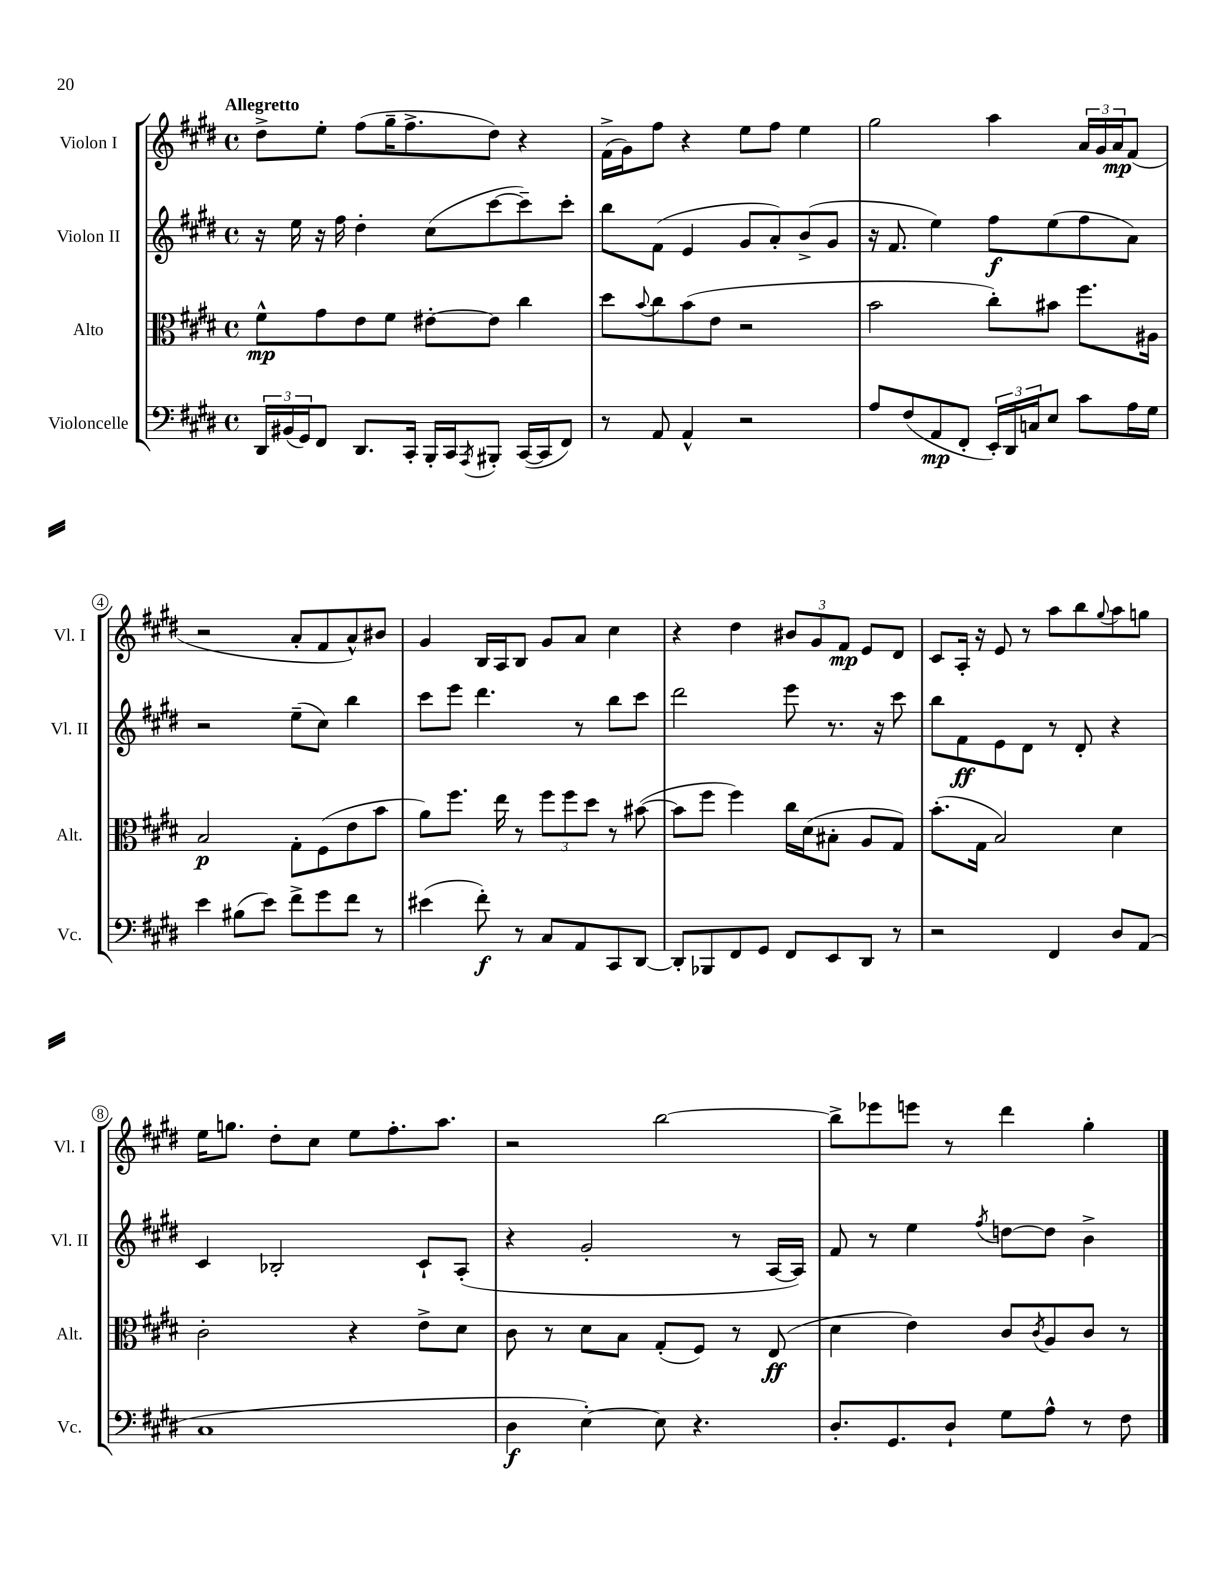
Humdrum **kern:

**kern	**kern	**kern	**kern
*staff4	*staff3	*staff2	*staff1
*clefF4	*clefC3	*clefG2	*clefG2
*k[f#c#g#d#]	*k[f#c#g#d#]	*k[f#c#g#d#]	*k[f#c#g#d#]
*M4/4	*M4/4	*M4/4	*M4/4
*met(c)	*met(c)	*met(c)	*met(c)
24DD#	8f#^^	16r	8dd#^
(24BB#	.	.	.
.	.	16ee	.
24GG#)	.	.	.
8FF#	8g#	16r	8ee'
.	.	16ff#	.
8.DD#	8e	4dd#'	(8ff#
.	8f#	.	16gg#~
16CC#'	.	.	8.ff#^
16BBB'	[8e#'	(8cc#	.
16CC#	.	.	.
8qAAA	.	.	.
8BBB#'	8e#]	[8ccc#	8dd#)
([16CC#	4cc#	8ccc#~])	4r
16CC#]	.	.	.
8FF#)	.	8ccc#'	.
=	=	=	=
8r	8dd#	8bb	(16f#^
.	.	.	16g#)
.	8qqb	.	.
8AA	8cc#	(8f#	8ff#
4AA^^	(8b	4e	4r
.	8e	.	.
2r	2r	8g#	8ee
.	.	8a')	8ff#
.	.	(8b^	4ee
.	.	8g#	.
=	=	=	=
8A	2b	16r	2gg#
.	.	8.f#	.
(8F#	.	.	.
8AA	.	4ee)	.
8FF#'	.	.	.
24EE')	8cc#')	8ff#	4aa
24DD#	.	.	.
24C	.	.	.
8E	8b#	(8ee	.
8c#	8.ff#	8ff#	24a
.	.	.	24g#
.	.	.	24a
16A	.	8a)	(8f#
16G#	16A#	.	.
=	=	=	=
4e	2B	2r	2r
(8B#	.	.	.
8e)	.	.	.
8f#^	8G#'	(8ee~	8a'
8g#	(8F#	8cc#)	8f#
8f#	8e	4bb	8a^^)
8r	8b	.	8b#
=	=	=	=
(4e#	8a)	8ccc#	4g#
.	8.ff#	8eee	.
8f#')	.	4.ddd#	16B
.	16ee	.	16A
8r	8r	.	8B
8C#	12ff#	.	8g#
.	12ff#	.	.
8AA	.	8r	8a
.	12dd#	.	.
8CC#	8r	8bb	4cc#
[8DD#	([8b#	8ccc#	.
=	=	=	=
8DD#']	8b#]	2ddd#	4r
8BBB-	8ff#	.	.
8FF#	4ff#)	.	4dd#
8GG#	.	.	.
8FF#	16cc#	8eee	12b#
.	(16d#	.	.
.	.	.	12g#
8EE	8B#'	8.r	.
.	.	.	12f#
8DD#	8A	.	8e
.	.	16r	.
8r	8G#)	8ccc#	8d#
=	=	=	=
2r	(8.b'	8bb	8c#
.	.	8f#	16A'
.	16G#	.	16r
.	2B)	8e	8e
.	.	8d#	8r
4FF#	.	8r	8aa
.	.	8d#'	8bb
.	.	.	8qqgg#
8D#	4d#	4r	8aa
(8AA	.	.	8gg
=	=	=	=
1C#	2c#'	4c#	16ee
.	.	.	8.gg
.	.	2B-'	8dd#'
.	.	.	8cc#
.	4r	.	8ee
.	.	.	8.ff#'
.	8e^	8c#`	.
.	.	.	8.aa
.	8d#	(8A'	.
=	=	=	=
4D#	8c#	4r	2r
.	8r	.	.
[4E')	8d#	2g#'	.
.	8B	.	.
8E]	(8G#'	.	[2bb
4.r	8F#)	.	.
.	8r	8r	.
.	(8E	[16A	.
.	.	16A])	.
=	=	=	=
8.D#'	4d#	8f#	8bb^]
.	.	8r	8eee-
8.GG#	.	.	.
.	4e)	4ee	8eee
8D#`	.	.	8r
.	.	8qff#	.
8G#	8c#	[8dd	4ddd#
.	8qc#	.	.
8A^^	8A	8dd]	.
8r	8c#	4b^	4gg#'
8F#	8r	.	.
==	==	==	==
*-	*-	*-	*-
